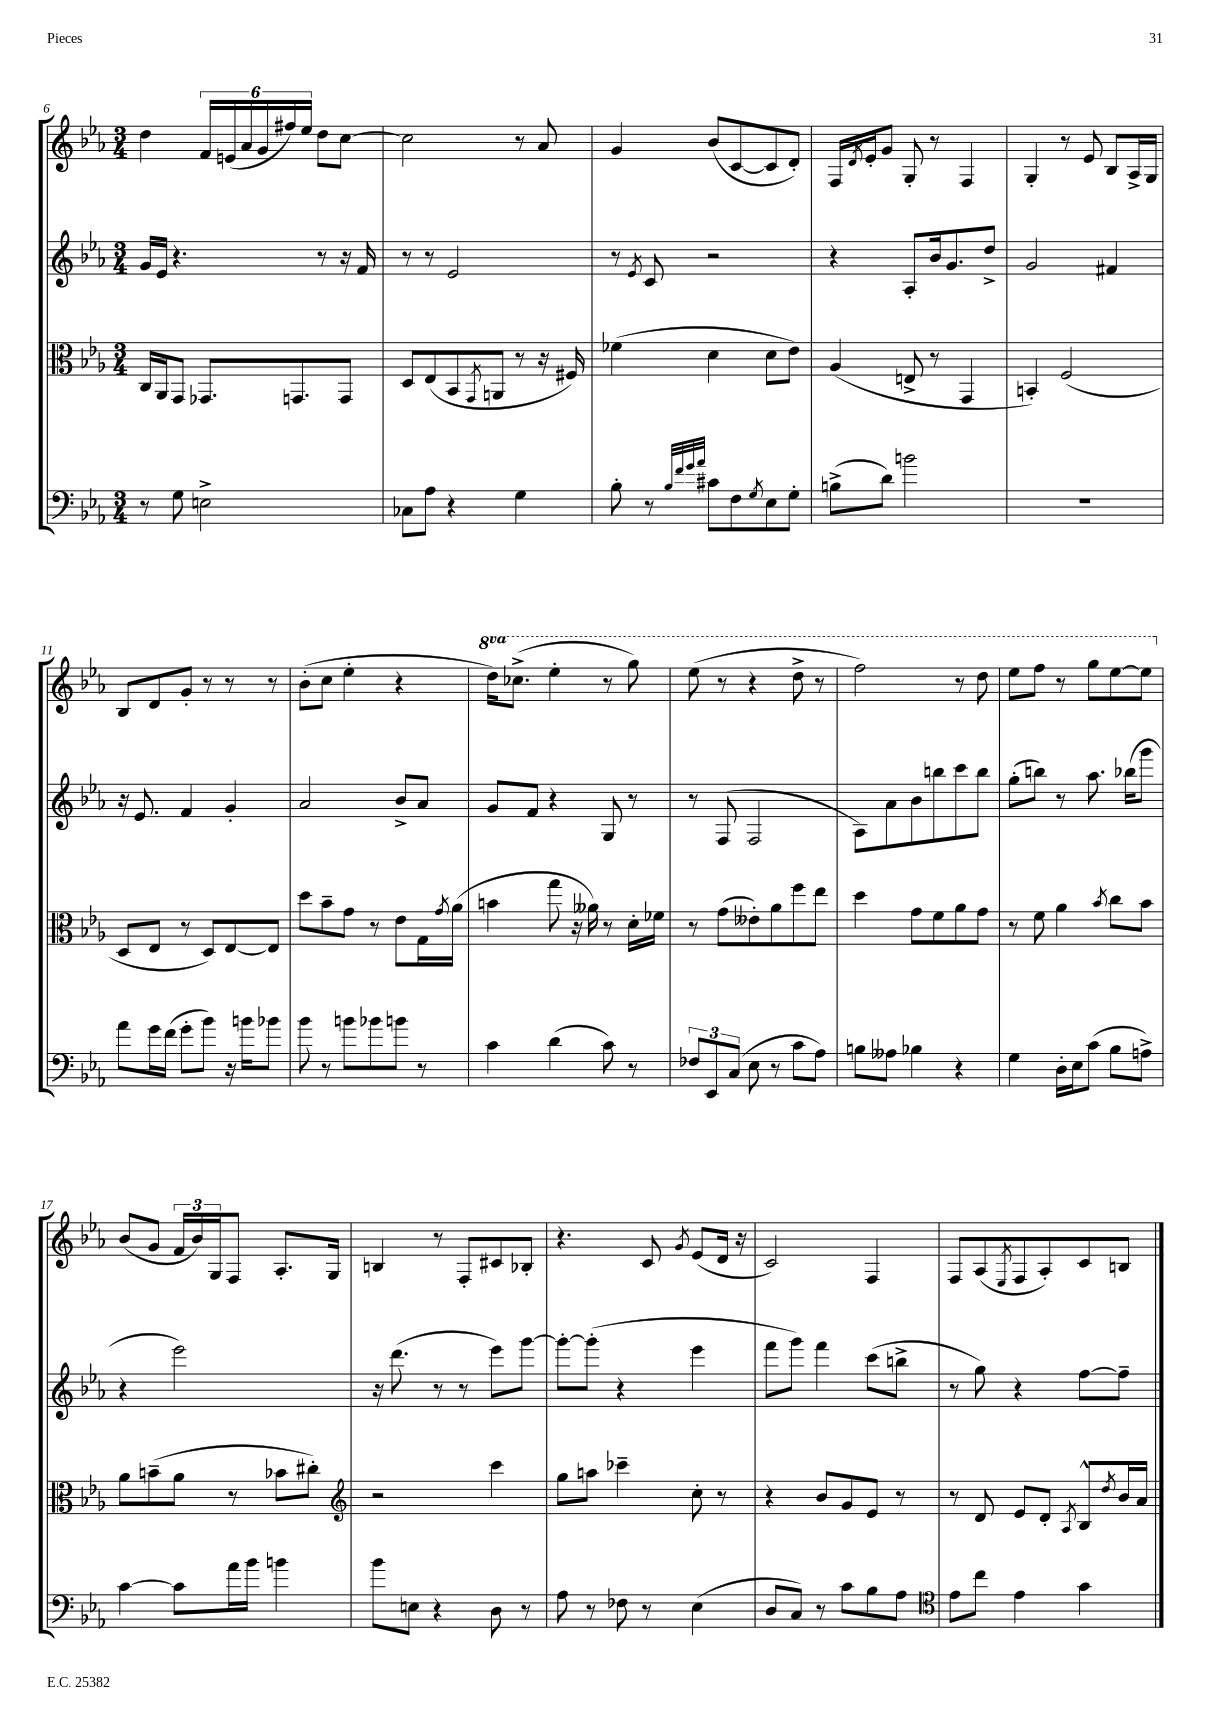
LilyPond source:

<<
\new StaffGroup <<
\new Staff = "s0" {
    \clef treble \key ees \major \numericTimeSignature \time 3/4 \set Staff.ottavationMarkups = #ottavation-simple-ordinals
    d''4 \tuplet 6/4 { f'16 e'16( aes'16 g'16 fis''16) ees''16 } d''8 c''8~ |
    c''2 r8 aes'8 |
    g'4 bes'8( c'8~ c'8 d'8-.) |
    f16 \acciaccatura { d'8 } ees'16-. g'8 g8-. r8 f4 |
    g4-. r8 ees'8 bes8 aes16-> g16 |
    bes8 d'8 g'8-. r8 r8 r8 |
    bes'8-.( c''8 ees''4-. r4 |
    \ottava #1 d'''16) ces'''8.->( ees'''4-. r8 g'''8) |
    ees'''8( r8 r4 d'''8-> r8 |
    f'''2) r8 d'''8 |
    ees'''8 f'''8 r8 g'''8 ees'''8~ ees'''8 \ottava #0 |
    bes'8( g'8 \tuplet 3/2 { f'16 bes'16) g16 } f8 aes8.-. g16 |
    b4 r8 f8-. cis'8 bes8-. |
    r4. c'8 \acciaccatura { g'8 } ees'8( d'16 r16 |
    c'2) f4 |
    f8 aes8( \acciaccatura { ees8 } f8 aes8-.) c'8 b8 \bar "|." |
}
\new Staff = "s1" {
    \clef treble \key ees \major \numericTimeSignature \time 3/4
    g'16 ees'16 r4. r8 r16 f'16 |
    r8 r8 ees'2 |
    r8 \acciaccatura { ees'8 } c'8 r2 |
    r4 aes8-. bes'16 g'8. d''8-> |
    g'2 fis'4 |
    r16 ees'8. f'4 g'4-. |
    aes'2 bes'8-> aes'8 |
    g'8 f'8 r4 g8 r8 |
    r8 f8( f2 |
    aes8) aes'8 bes'8 b''8 c'''8 b''8 |
    g''8-.( b''8) r8 aes''8. bes''16( g'''8 |
    r4 ees'''2) |
    r16 d'''8.( r8 r8 ees'''8) g'''8~ |
    g'''8~-. g'''8-.( r4 ees'''4 |
    f'''8 g'''8) f'''4 c'''8( b''8-> |
    r8 g''8) r4 f''8~ f''8-- \bar "|." |
}
\new Staff = "s2" {
    \clef alto \key ees \major \numericTimeSignature \time 3/4
    c16 aes,16 g,8 ges,8. g,8. g,8 |
    d8 ees8( bes,8 \acciaccatura { g,8 } a,8 r8 r16 fis16) |
    fes'4( d'4 d'8 ees'8) |
    aes4( e8-> r8 g,4 |
    b,4-.) f2( |
    d8 ees8 r8 d8) ees8~ ees8 |
    d''8 bes'8-- g'8 r8 ees'8 g16 \acciaccatura { g'8 } aes'16( |
    b'4 g''8 r16 aeses'16) r8 d'16-. fes'16 |
    r8 g'8( eeses'8-.) aes'8 f''8 ees''8 |
    d''4 g'8 f'8 aes'8 g'8 |
    r8 f'8 aes'4 \acciaccatura { bes'8 } c''8 bes'8 |
    aes'8 b'8--( aes'8 r8 bes'8 cis''8-.) |
    \clef treble r2 c'''4 |
    g''8 a''8 ces'''4-- c''8-. r8 |
    r4 bes'8 g'8 ees'8 r8 |
    r8 d'8 ees'8 d'8-. \acciaccatura { aes8 } bes8-^ \acciaccatura { d''8 } bes'16 aes'16 \bar "|." |
}
\new Staff = "s3" {
    \clef bass \key ees \major \numericTimeSignature \time 3/4
    r8 g8 e2-> |
    ces8 aes8 r4 g4 |
    bes8-. r8 \grace { bes32 f'32 g'32 aes'32 } cis'8 f8 \acciaccatura { g8 } ees8 g8-. |
    b8->( d'8) b'2 |
    R2. |
    aes'8 g'16 f'16( g'8-. bes'8) r16 b'16 bes'8 |
    bes'8 r8 b'8 bes'8 b'8 r8 |
    c'4 d'4( c'8) r8 |
    \tuplet 3/2 { fes8 ees,8 c8( } ees8 r8 c'8 aes8) |
    b8 aeses8 bes4 r4 |
    g4 d16-. ees16 c'8( bes8 a8->) |
    c'4~ c'8 aes'16 bes'16 b'4 |
    bes'8 e8 r4 d8 r8 |
    aes8 r8 fes8 r8 ees4( |
    d8 c8) r8 c'8 bes8 aes8 |
    \clef tenor ees'8 c''8 ees'4 g'4 \bar "|." |
}
>>
>>
\layout { \context { \Score currentBarNumber = #6 } }
